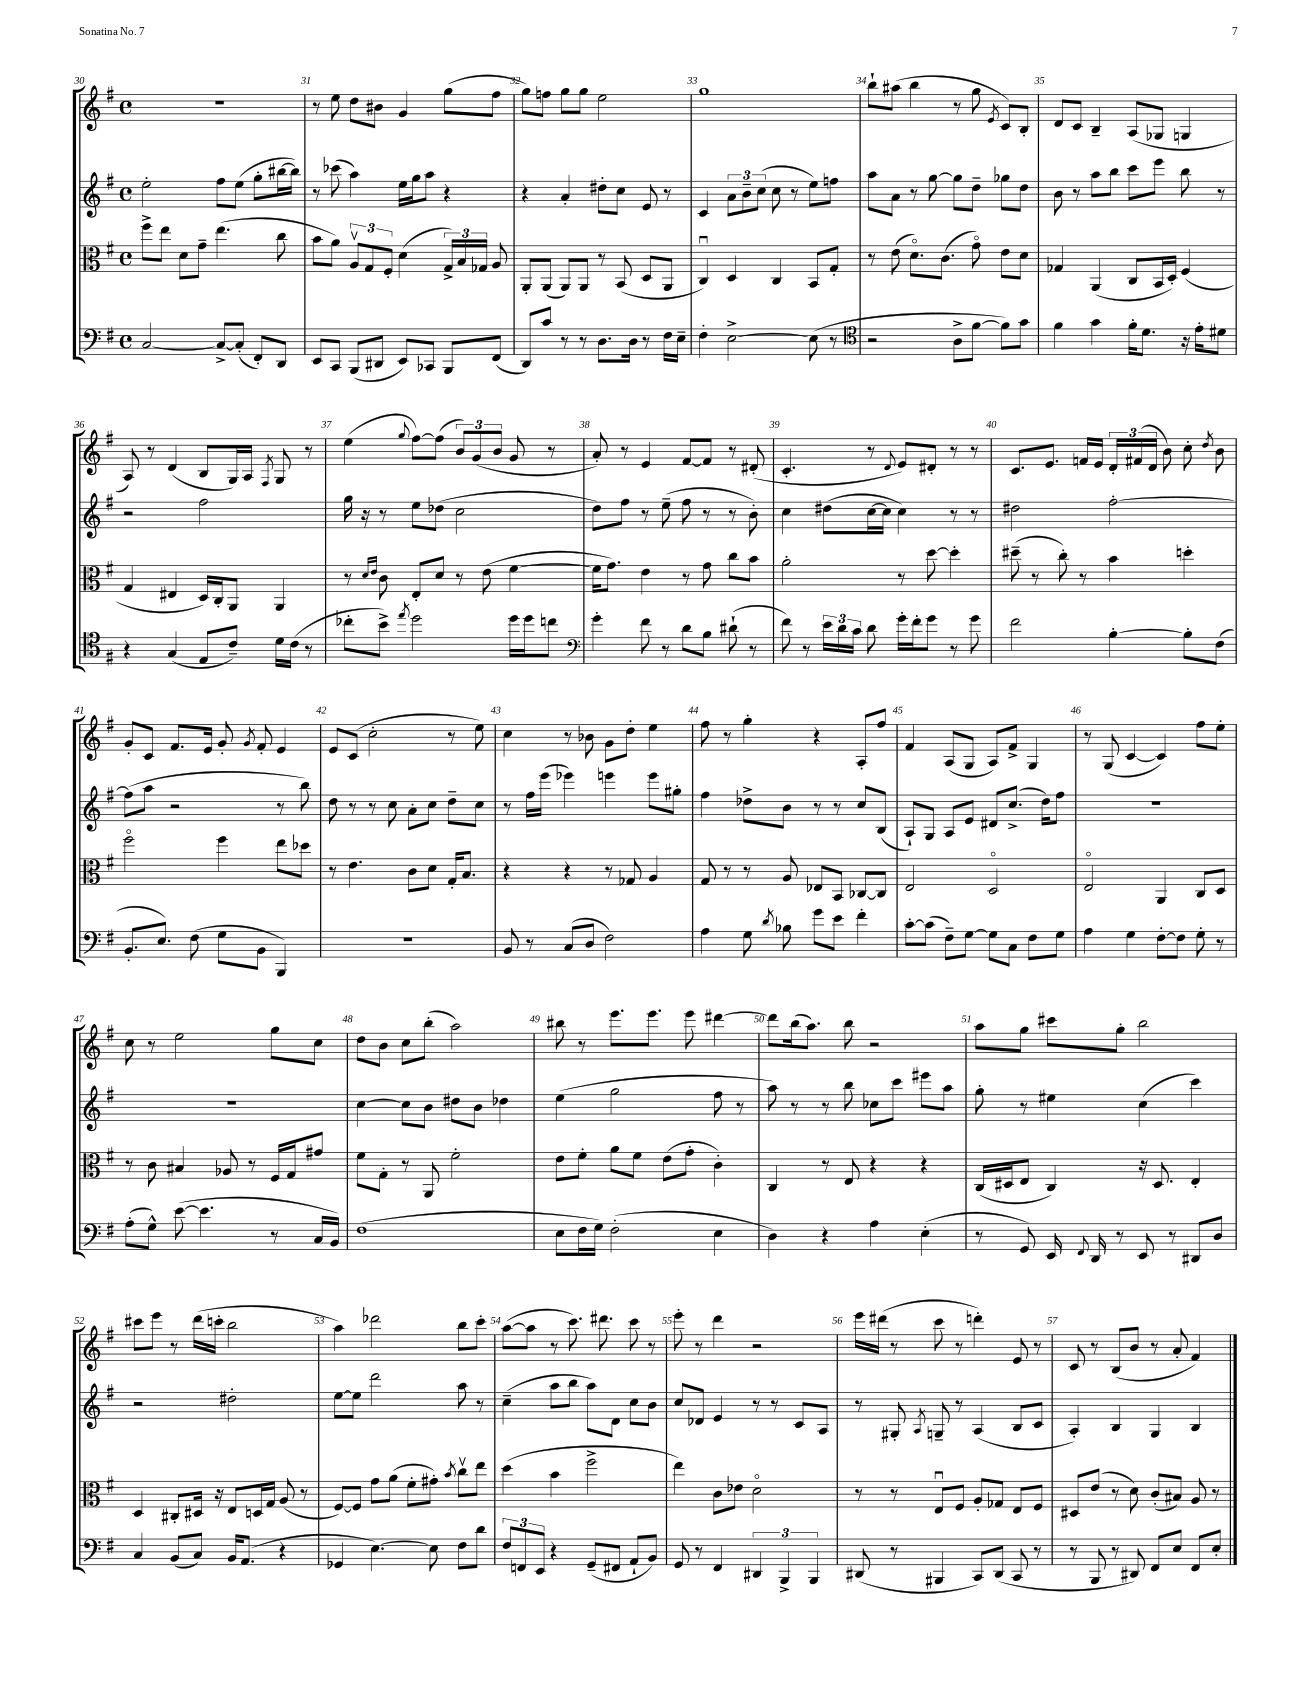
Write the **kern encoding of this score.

**kern	**kern	**kern	**kern
*staff4	*staff3	*staff2	*staff1
*clefF4	*clefC3	*clefG2	*clefG2
*k[f#]	*k[f#]	*k[f#]	*k[f#]
*M4/4	*M4/4	*M4/4	*M4/4
*met(c)	*met(c)	*met(c)	*met(c)
[2C	8ff#^	2ee'	1r
.	8ee	.	.
.	8d	.	.
.	8g~	.	.
8C^_	(4.ee	8ff#	.
(8C']	.	(8ee	.
8FF#')	.	8gg'	.
8DD	8cc	[16bb#	.
.	.	16bb#])	.
=	=	=	=
8EE	8b	8r	8r
8CC	8a)	(8ccc-	8ee
(8BBB	12Av	4aa)	8dd
.	12G	.	.
8DD#	.	.	8b#
.	12F#'	.	.
8EE)	(4d	16ee	4g
.	.	16gg	.
8CC-	.	8aa	.
8BBB	24G^)	4r	(8gg
.	24B	.	.
.	24G-	.	.
(8FF#	8A	.	8ff#
=	=	=	=
8DD)	8AA'	4r	8gg)
8c	(8AA	.	8ff
8r	8AA)	4a'	8gg
8r	8AA	.	8gg
8.D	8r	8dd#'	2ee
.	(8BB	8cc	.
16D	.	.	.
8r	8D	8e	.
16F#	8AA	8r	.
16E~	.	.	.
=	=	=	=
4F#'	4Cu)	4c	1gg
[2E^	4D	12a	.
.	.	12b~	.
.	.	(12cc	.
.	4C	8cc	.
.	.	8r	.
(8E]	8BB	8ee)	.
8r	8G'	8ff	.
=	=	=	=
*clefC4	*	*	*
2r	8r	8aa	8bb`
.	(8e	8a	(8aa#
.	8.do)	8r	4bb
.	.	[8gg	.
.	(8.c	.	.
8A^	.	8gg]	8r
[8f#	8go)	8dd~	8gg
.	.	.	8qe
8f#])	8e	8gg-	8c)
8g	8d	8dd	8B'
=	=	=	=
4f#	4G-	8b	8d
.	.	8r	8c
4g	(4AA	8aa	4B~
.	.	8bb	.
16f#'	8C	8ccc	(8A
8.d	.	.	.
.	16BB	8eee	8G-
.	16D')	.	.
16r	(4F#	8bb	4G
16e'	.	.	.
8d#	.	8r	.
=	=	=	=
4r	4G	2r	8A)
.	.	.	8r
(4G	4E#	.	(4d
8E	16D)	2ff#	8B
.	16C'	.	.
8c~)	8AA	.	16G)
.	.	.	16A
.	.	.	8qF#
16d	4AA	.	8G
(16c	.	.	.
8r	.	.	8r
=	=	=	=
8cc-'	8r	16gg	(4ee
.	.	16r	.
.	16qqd	.	.
.	16qqe	.	.
8b^)	8c	8r	.
8qee	.	.	8qqgg
2dd	8E'	8ee	[8ff#)
.	8d	(8dd-	(8ff#]
.	8r	2cc	12b)
.	.	.	(12g
.	(8e	.	.
.	.	.	12b
16dd	[4f#	.	8g
16dd	.	.	.
8cc	.	.	8r
=	=	=	=
*clefF4	*	*	*
4g'	16f#]	8dd)	8a')
.	8.g)	.	.
.	.	8ff#	8r
8f#	4e	8r	4e
8r	.	(8ee~	.
8d	8r	8ff#	[8f#
8B	8g	8r	8f#]
(8d#`	8cc	8r	8r
8r	8b	8b')	(8d#'
=	=	=	=
8f#)	2a'	4cc	4.c'
8r	.	.	.
24e	.	(8dd#	.
24d	.	.	.
24c	.	.	.
8d	.	[16cc	8r
.	.	16cc]	.
.	.	.	8qqd
16g'	8r	4cc)	8e)
16f#'	.	.	.
8g	[8dd	.	8d#'
8r	4dd']	8r	8r
8g	.	8r	8r
=	=	=	=
2f#	(8dd#~	2dd#	8.c
.	8r	.	.
.	.	.	8.e
.	8cc')	.	.
.	8r	.	16f
.	.	.	16e
[4B'	4b	[2ff#'	24d'
.	.	.	(24f#
.	.	.	24d
.	.	.	8b)
8B']	4dd'	.	8cc'
.	.	.	8qdd
(8F#	.	.	8b
=	=	=	=
8.BB'	2ff#o	(8ff#]	8g'
.	.	8aa	8c
8.E)	.	.	.
.	.	2r	8.f#
(8F#	.	.	.
.	.	.	16e
8G	4ff#	.	8g'
.	.	.	8qg
8BB	.	.	8f#'
4BBB)	8ee	8r	4e
.	8dd-	8bb)	.
=	=	=	=
1r	8r	8dd	8e
.	4.e	8r	(8c
.	.	8r	2cc'
.	.	8cc	.
.	8c	8a'	.
.	8d	8cc	.
.	16G'	8dd~	8r
.	8.B	.	.
.	.	8cc	8ee)
=	=	=	=
8BB	4r	8r	4cc
8r	.	16ff#	.
.	.	(16eee	.
(8C	4r	4eee-)	8r
8D	.	.	8b-
2F#)	8r	4eee	8g
.	8G-	.	8dd'
.	4A	8eee	4ee
.	.	8gg#'	.
=	=	=	=
4A	8G	4ff#	8ff#
.	8r	.	8r
8G	8r	8dd-^	4gg'
8qd	.	.	.
8B-	8A	8b	.
8g	8E-	8r	4r
8e	8BB	8r	.
4f#'	[8C-	8cc	8A'
.	8C-]	(8B	8ff#
=	=	=	=
[8c'	2E	8A`)	4f#
(8c]	.	8G	.
8F#~)	.	8A	(8A
[8G	.	8e	8G
8G]	2Do	8d#	8A)
8C	.	(8.cc^	8f#^
8F#	.	.	4G
.	.	16dd)	.
8G	.	8ff#	.
=	=	=	=
4A	2Eo	1r	8r
.	.	.	(8G
4G	.	.	[4c
[8F#'	4AA	.	4c])
8F#]	.	.	.
8G'	8C	.	8ff#
8r	8D	.	8ee'
=	=	=	=
(8A'	8r	1r	8cc
8G^^)	8c	.	8r
([8e	4B#	.	2ee
4.e]	.	.	.
.	8A-	.	.
.	8r	.	.
8r	16F#	.	8gg
.	16G	.	.
16C	8g#	.	8cc
16BB)	.	.	.
=	=	=	=
(1F#	8f#	[4cc	8dd
.	8G'	.	8b
.	8r	8cc]	8cc
.	8AA	8b	(8bb'
.	2f#'	8dd#	2aa)
.	.	8b	.
.	.	4dd-	.
=	=	=	=
8E	8e	(4ee	8bb#
16F#	8f#'	.	8r
16G)	.	.	.
(2F#'	8a	2gg	8.eee
.	8f#	.	.
.	.	.	8.eee
.	(8e	.	.
.	8g'	.	8eee
4E	4c')	8ff#	[4ddd#
.	.	8r	.
=	=	=	=
4D)	4C	8aa)	8ddd#]
.	.	8r	(16bb
.	.	.	8.aa)
4r	8r	8r	.
.	8E	8bb	8bb
4A	4r	8cc-	2r
.	.	8ccc	.
(4E'	4r	8eee#	.
.	.	8aa	.
=	=	=	=
8r	(16C	8gg'	8aa
.	16D#	.	.
8GG)	8E	8r	8gg
16EE	4C)	4ee#	8ccc#
8qqFF#	.	.	.
16DD	.	.	.
8r	.	.	8gg'
8EE	16r	(4cc	2bb
.	8.D#	.	.
8r	.	.	.
8DD#	4E'	4ccc)	.
8D	.	.	.
=	=	=	=
4C	4D	2r	8ccc#
.	.	.	8eee
(8BB	8C#'	.	8r
8C)	16D#	.	(16ddd
.	16r	.	16ccc'
16BB	8E	2dd#'	2bb
(8.AA	.	.	.
.	16D	.	.
.	16G	.	.
4r	(8A	.	.
.	8r	.	.
=	=	=	=
4GG-	[8F#)	[8ee	4aa)
.	8F#]	8ee]	.
[4.E)	8g	2ddd	2ddd-
.	(8a	.	.
.	8f#'	.	.
8E]	8g#')	.	.
.	8qb	.	.
8F#	8ccv	8aa	8bb
8d	8ee	8r	8ccc'
=	=	=	=
12F#	(4dd	(4cc~	([8aa
12FF	.	.	.
.	.	.	8aa]
12EE	.	.	.
4r	4b	8aa	8r
.	.	8bb	8.ccc)
(8GG~	2ff#^	8aa)	.
.	.	.	8.ddd#
8FF#	.	8d	.
8AA`	.	8cc	8ccc
8BB)	.	8b	8r
=	=	=	=
8GG	4ee)	8cc	8eee'
8r	.	8d-	8r
4FF#	8c	4e	4ddd
.	8e-	.	.
6DD#	2do	8r	2r
.	.	8r	.
6BBB^	.	.	.
.	.	8c	.
6BBB	.	.	.
.	.	8A	.
=	=	=	=
(8DD#	8r	8r	16eee
.	.	.	(16ddd#
8r	8r	8G#'	8r
.	.	8qA	.
4BBB#	8Eu	8G~	8ccc
.	8F#	8r	8r
8CC)	8A'	(4A	4ddd')
(8DD#	8G-	.	.
8CC	8E	8B	8e
8r	8F#	8c	8r
=	=	=	=
8r	8D#	4A')	8c
8BBB	(8e	.	8r
8r	8r	4B	(8B
8DD#)	8d)	.	8b
8FF#	(8c'	4G	8r
8E	8B#)	.	8a'
8FF#	8A	4B	4f#)
8E'	8r	.	.
==	==	==	==
*-	*-	*-	*-
